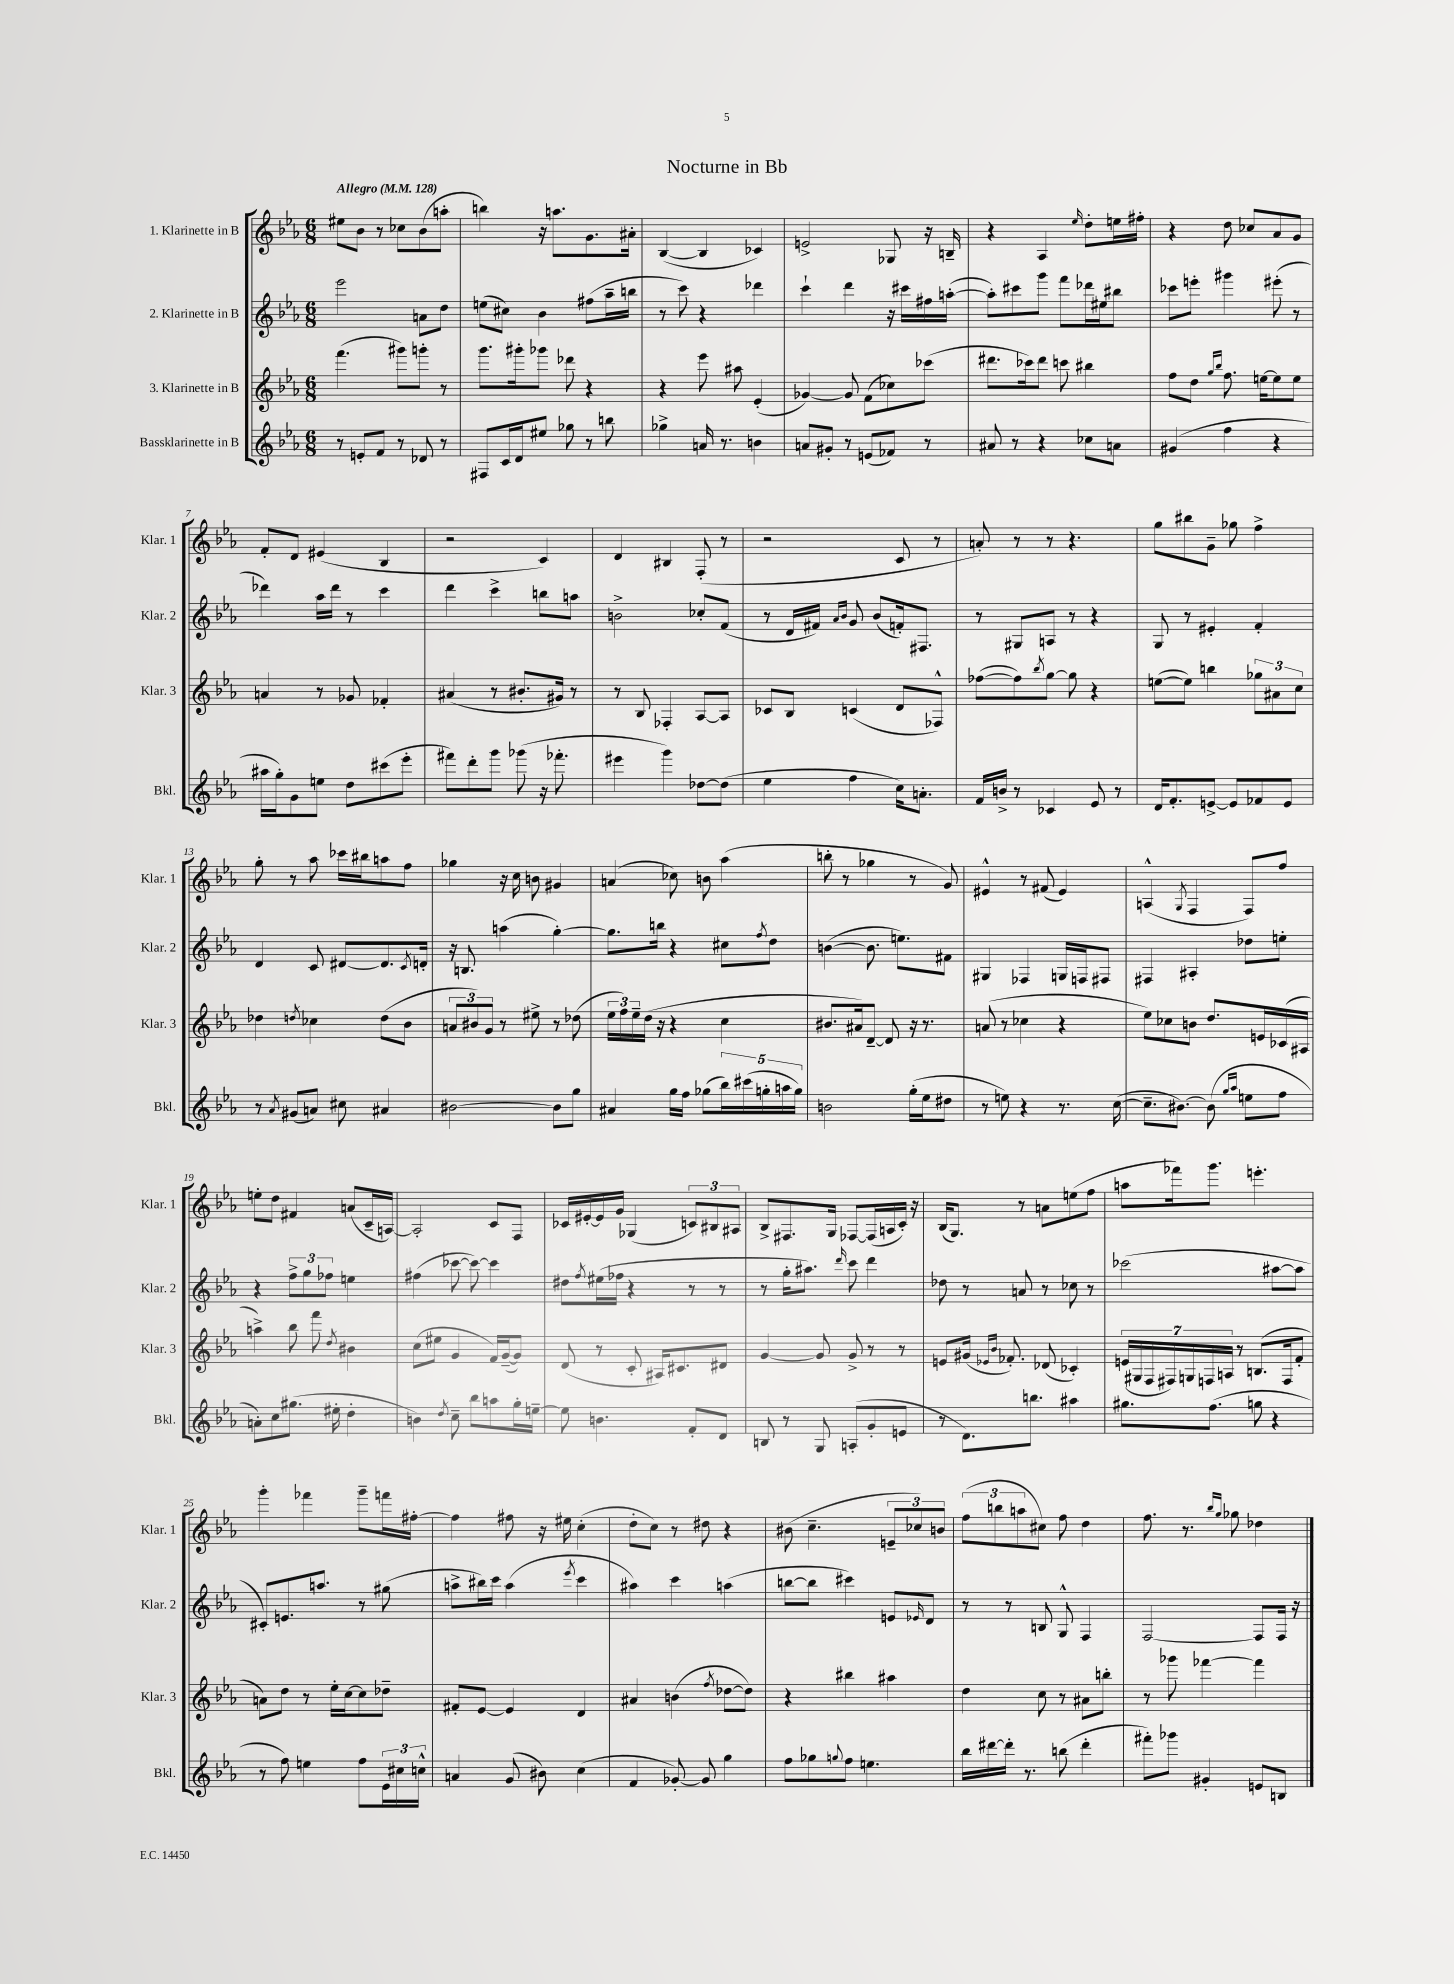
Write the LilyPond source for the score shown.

\header { title = "Nocturne in Bb" }
<<
\new StaffGroup <<
\new Staff = "s0" \with { instrumentName = "1. Klarinette in B" shortInstrumentName = "Klar. 1" } {
    \clef treble \key ees \major \numericTimeSignature \time 6/8 \tempo "Allegro" 4 = 128
    eis''8 bes'8 r8 ces''8 bes'8( a''8-. |
    b''4) r16 a''8. g'8. ais'16-. |
    bes4~( bes4 ces'4) |
    e'2-> ges8 r16 b16-- |
    r4 aes4 \grace { ees''16 } d''8-. e''16 fis''16-. |
    r4 d''8 ces''8 aes'8 g'8 |
    f'8-. d'8 eis'4( bes4 |
    r2 c'4) |
    d'4 bis4 f8-.( r8 |
    r2 c'8 r8 |
    a'8-.) r8 r8 r4. |
    g''8 bis''8 g'8-- ges''8 f''4-> |
    g''8-. r8 aes''8 ces'''16 bis''16 a''8 f''8 |
    ges''4 r16 c''16 b'8 gis'4 |
    a'4( ces''8) b'8 aes''4( |
    b''8-. r8 ges''4 r8 g'8) |
    eis'4-^ r8 fis'8( eis'4) |
    a4-^( \acciaccatura { g8 } f4 f8) f''8 |
    e''8-. d''8 fis'4 a'8( c'16-- a16~) |
    a2-. c'8 f8 |
    ces'16 eis'16~-. eis'16 g'16 ges4( \tuplet 3/2 { c'8) bis8 ais8 } |
    bes8-> fis8. g16 fes8~ fes16( a16 c'16-.) r16 |
    bes16( g8.) r8 a'8 e''8( f''8 |
    a''8 fes'''16) g'''8. e'''4.-. |
    g'''4-. fes'''4 g'''8-- f'''16 fis''16~-. |
    fis''4 fis''8 r16 eis''16 c''4-.( |
    d''8-. c''8) r8 dis''8 r4 |
    bis'8( c''4.-- \tuplet 3/2 { e'8-- ces''8) b'8 } |
    \tuplet 3/2 { f''8( b''8 a''8 } cis''8) f''8 d''4 |
    f''8. r8. \grace { bes''16 g''16 } ges''8 des''4 \bar "|." |
}
\new Staff = "s1" \with { instrumentName = "2. Klarinette in B" shortInstrumentName = "Klar. 2" } {
    \clef treble \key ees \major \numericTimeSignature \time 6/8
    ees'''2 a'8 d''8 |
    e''8( cis''8) bes'4 fis''8( aes''16-- b''16 |
    r8 c'''8) r4 des'''4 |
    c'''4-! d'''4 r16 cis'''16 fis''16 a''16~-.( |
    a''8-.) cis'''8 g'''8 f'''8 des'''16 eis''16 bis''8 |
    ces'''8 e'''8-. gis'''4 eis'''8-.( r8 |
    des'''4) aes''16 des'''16 r8 c'''4 |
    d'''4 c'''4-> b''8 a''8 |
    b'2-> ces''8-. f'8( |
    r8 d'16 fis'16) \grace { aes'16 bes'16 } g'8 bes'8( f'16-.) fis8. |
    r8 gis8 a8 r8 r4 |
    g8 r8 eis'4-. f'4-. |
    d'4 c'8 dis'8~ dis'8. \acciaccatura { c'8 } d'16-. |
    r16 b8. a''4( g''4~-.) |
    g''8. b''16 r4 cis''8 \acciaccatura { f''8 } d''8 |
    b'4~( b'8. e''8.) fis'8 |
    gis4 fes4 g16 f16 fis8 |
    fis4 ais4-. des''8 e''8-. |
    r4 \tuplet 3/2 { f''8-> g''8 fes''8 } e''4 |
    fis''4( ces'''8~ ces'''8~) ces'''4 |
    dis''8 \acciaccatura { f''8 } eis''16( fes''16 r4 r8 r8 |
    r8 g''16-. ais''8.) \grace { d'''16 } c'''8 d'''4 |
    des''8 r8 a'8 r8 ces''8 r8 |
    ces'''2( ais''8~ ais''8 |
    cis'8-.) e'8. a''8. r8 gis''8( |
    a''8-> bis''16) c'''16 a''4( \acciaccatura { ees'''8 } c'''4 |
    ais''4) c'''4 a''4( |
    b''8~ b''8 cis'''4) e'8 \grace { ees'16 } d'8 |
    r8 r8 b8 g8-^ f4 |
    f2~ f8 f16 r16 \bar "|." |
}
\new Staff = "s2" \with { instrumentName = "3. Klarinette in B" shortInstrumentName = "Klar. 3" } {
    \clef treble \key ees \major \numericTimeSignature \time 6/8
    f'''4.( gis'''8) g'''8-. r8 |
    g'''8. gis'''16-. ges'''8 des'''8 r4 |
    r4 ees'''8 ais''8 ees'4-.( |
    ges'4~) ges'8 f'8( ces''8) ces'''8( |
    dis'''8. ces'''16) dis'''8 c'''8 bis''4 |
    f''8 d''8 \grace { g''16 bes''16 } f''8. e''16~ e''8 e''8 |
    a'4 r8 ges'8 fes'4-. |
    ais'4( r8 bis'8.-. gis'16) r8 |
    r8 bes8 fes4-. aes8~ aes8 |
    ces'8 bes8 c'4( d'8 fes8-^) |
    fes''8~( fes''8) \acciaccatura { bes''8 } g''8~ g''8 r4 |
    e''8~( e''8) b''4 \tuplet 3/2 { ges''8 ais'8 c''8 } |
    des''4 \acciaccatura { d''8 } ces''4 d''8( bes'8 |
    \tuplet 3/2 { a'8 bis'8) g'8 } r8 eis''8-> r8 des''8( |
    \tuplet 3/2 { ees''16 f''16) ees''16-- } d''16( r16 r4 c''4 |
    bis'8. ais'16) d'8~-- d'8 r16 r8. |
    a'8( r8 ces''4 r4 |
    ees''8) ces''8 b'8 d''8. e'16 ces'16( ais16 |
    a''4->) bes''8 f'''8 \acciaccatura { d''8 } bis'4 |
    c''8( eis''8 g'4 f'16) g'16~--( g'8) |
    d'8( r8 c'8-. ais16) cis'8. dis'8 |
    g'4~ g'8 g'8-> r8 r8 |
    e'8 gis'16( \grace { ees'16 bes'16 } fes'8.-.) des'8( ces'4-.) |
    \tuplet 7/4 { e'16( gis16 f16 fis16) g16 f16 a16 } r8 b8.( f16 f'8-. |
    a'8) d''8 r8 ees''16-. c''16~ c''8 des''8-- |
    fis'8-. ees'8~ ees'4 d'4 |
    ais'4 b'4( \acciaccatura { f''8 } des''8~ des''8) |
    r4 bis''4 ais''4 |
    d''4 c''8 r8 ais'8 b''8-. |
    r8 ges'''8 fes'''4~ fes'''4 \bar "|." |
}
\new Staff = "s3" \with { instrumentName = "Bassklarinette in B" shortInstrumentName = "Bkl." } {
    \clef treble \key ees \major \numericTimeSignature \time 6/8
    r8 e'8-. f'8 r8 des'8 r8 |
    fis8 c'16 d'16 eis''8 ges''8 r8 b''8 |
    ges''4-> a'16 r8. b'4 |
    a'8 gis'8-. r8 e'8( fes'8) r8 |
    ais'8 r8 r4 ces''8 a'8 |
    gis'4( f''4 r4 |
    ais''16 g''16-.) g'8 e''8 d''8 cis'''8( ees'''8-. |
    fis'''8) d'''8-. g'''8 ges'''8( r16 fes'''8.-. |
    eis'''4 g'''4) des''8~ des''8( |
    ees''4 f''4 c''16) a'8.-. |
    f'16 b'16-> r8 ces'4 ees'8 r8 |
    d'16 f'8.-. e'8~-> e'8 fes'8 e'8 |
    r8 \acciaccatura { aes'8 } gis'8( a'8) cis''8 ais'4 |
    bis'2~ bis'8 g''8 |
    ais'4 g''16 f''16 ges''8( \tuplet 5/4 { bes''16) cis'''16( g''16-. a''16 g''16) } |
    b'2 g''16-.( ees''16 dis''8 |
    r8 e''8) r4 r8. c''16~( |
    c''8.-- bis'8.~) bis'8( \grace { g''16 aes''16 } e''8 f''8 |
    a'8-.) c''8 gis''8.( eis''16-. d''4-. |
    b'4) \acciaccatura { d''8 } c''8-- bes''8 a''8 g''16-. e''16~-- |
    e''8 b'4. f'8-. d'8 |
    b8 r8 g8 a8-.( g'8-. e'8 |
    r8 d'8.) b''8. ais''4 |
    gis''8. f''8.( g''8 r4 |
    r8 f''8) e''4 f''8 \tuplet 3/2 { ees'16 cis''16 c''16-^ } |
    a'4 g'8( bis'8) c''4( |
    f'4 ges'8~-.) ges'8 g''4 |
    f''8 ges''8 \appoggiatura { g''8 } f''8 e''4. |
    bes''16 dis'''16~ dis'''16-. r8. b''8( dis'''4-. |
    fis'''8-.) ges'''8 gis'4-. e'8 b8 \bar "|." |
}
>>
>>
